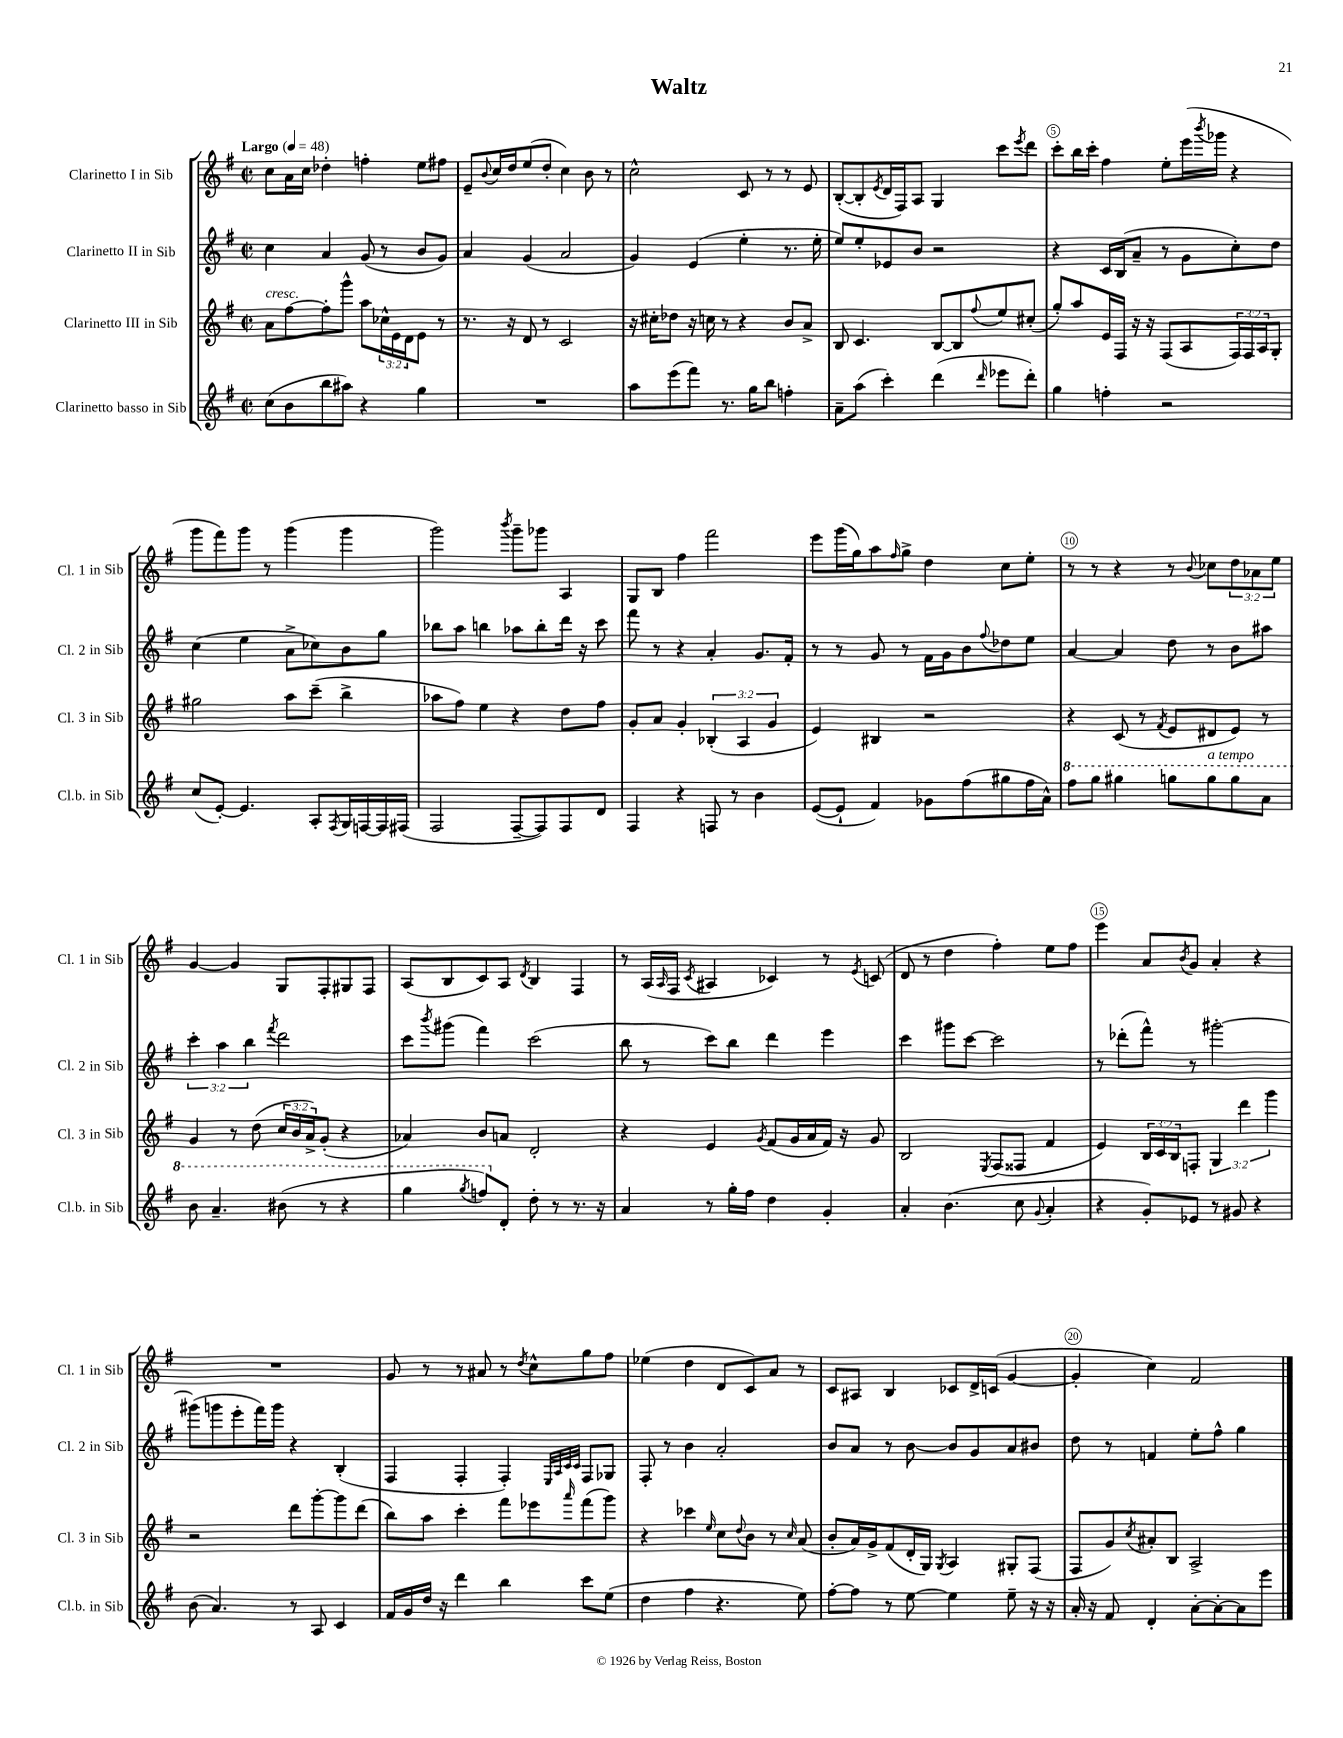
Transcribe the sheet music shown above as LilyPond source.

\header { title = "Waltz" }
<<
\new StaffGroup <<
\new Staff = "s0" \with { instrumentName = "Clarinetto I in Sib" shortInstrumentName = "Cl. 1 in Sib" } {
    \clef treble \key g \major \defaultTimeSignature \time 2/2 \override Staff.TupletNumber.text = #tuplet-number::calc-fraction-text \tempo "Largo" 4 = 48
    c''8 a'16 c''16 des''4-. f''4-. e''8 fis''8 |
    e'8-- \appoggiatura { b'8 } c''16 d''16 e''8( d''8-. c''4) b'8 r8 |
    c''2-^ c'8 r8 r8 e'8 |
    b8~-.( b8-. \acciaccatura { e'8 } d'16 fis16) a8 g4 c'''8 \acciaccatura { e'''8 } d'''8 |
    c'''8-. b''16 c'''16-. fis''4 e''8-. e'''16( \acciaccatura { b'''8 } ges'''16 r4 |
    g'''8 fis'''8) g'''8 r8 g'''4( g'''4 |
    g'''2) \acciaccatura { b'''8 } g'''8-- ges'''8 a4 |
    g8 b8 fis''4 fis'''2 |
    e'''8 g'''16( g''16) a''8 \grace { fis''16 } g''8-> d''4 c''8 e''8-. |
    r8 r8 r4 r8 \appoggiatura { b'8 } ces''8 \tuplet 3/2 { d''8 aes'8 e''8 } |
    g'4~ g'4 g8 fis8-. gis8 fis8 |
    a8( b8 c'8) a8 \acciaccatura { d'8 } b4 fis4 |
    r8 a16( \grace { a16 } fis16 \acciaccatura { c'8 } ais4 ces'4) r8 \acciaccatura { e'8 } c'8( |
    d'8 r8 d''4 fis''4-.) e''8 fis''8 |
    e'''4 a'8 \acciaccatura { b'8 } g'8 a'4-. r4 |
    R1 |
    g'8 r8 r8 ais'8 r8 \acciaccatura { d''8 } c''8-^ g''8 fis''8 |
    ees''4( d''4 d'8 c'8) a'8 r8 |
    c'8 ais8 b4 ces'8 d'16-> c'16( g'4~ |
    g'4-. c''4) fis'2 \bar "|." |
}
\new Staff = "s1" \with { instrumentName = "Clarinetto II in Sib" shortInstrumentName = "Cl. 2 in Sib" } {
    \clef treble \key g \major \defaultTimeSignature \time 2/2 \override Staff.TupletNumber.text = #tuplet-number::calc-fraction-text
    c''4 a'4 g'8( r8 b'8 g'8) |
    a'4 g'4( a'2 |
    g'4) e'4( e''4-. r8. e''16-. |
    e''8) e''8-. ees'8 b'8 r2 |
    r4 c'16 b16( a'8-- r8 g'8 c''8-.) d''8 |
    c''4( e''4 a'8-> ces''8) b'8 g''8 |
    bes''8 a''8 b''4 aes''8 b''8-. d'''16 r16 c'''8 |
    fis'''8 r8 r4 a'4-. g'8. fis'16-. |
    r8 r8 g'8 r8 fis'16 g'16 b'8 \appoggiatura { fis''8 } des''8 e''8 |
    a'4~ a'4 d''8 r8 b'8 ais''8 |
    \tuplet 3/2 { c'''4-. a''4 b''4 } \acciaccatura { fis'''8 } d'''2 |
    c'''8 \acciaccatura { b'''8 } gis'''8( fis'''4) c'''2( |
    b''8 r8 c'''8) b''8 d'''4 e'''4 |
    c'''4 gis'''8 c'''8~ c'''2 |
    r8 des'''8-.( fis'''8-^) r8 gis'''2~-. |
    gis'''8( g'''8 e'''8-. fis'''16) g'''16 r4 b4-.( |
    fis4 fis4-. fis4-.) \grace { e32 a32 c'32 c'32 } fis8 ges8 |
    fis8-. r8 b'4 a'2-. |
    b'8 a'8 r8 b'8~ b'8 g'8 a'8 bis'8 |
    d''8 r8 f'4 e''8-. fis''8-^ g''4 \bar "|." |
}
\new Staff = "s2" \with { instrumentName = "Clarinetto III in Sib" shortInstrumentName = "Cl. 3 in Sib" } {
    \clef treble \key g \major \defaultTimeSignature \time 2/2 \override Staff.TupletNumber.text = #tuplet-number::calc-fraction-text
    a'8^\markup { \italic "cresc." } fis''8~ fis''8-. g'''8-^ a''8 \tuplet 3/2 { ces''16-^ e'16 d'16 } e'8 r8 |
    r8. r16 d'8 r8 c'2 |
    r16 cis''16-. des''8 r16 c''16 r8 r4 b'8 a'8-> |
    b8 c'4. b8~ b8 \appoggiatura { fis''8 } e''8 cis''8-.( |
    g''8-.) a''8 e'16 fis16 r16 r16 fis8( a8 \tuplet 3/2 { fis16) fis16 a16 } g8-. |
    gis''2 a''8 c'''8--( b''4-> |
    aes''8 fis''8) e''4 r4 d''8 fis''8 |
    g'8-. a'8 g'4-. \tuplet 3/2 { bes4-.( a4 g'4 } |
    e'4) bis4 r2 |
    r4 c'8( r8 \acciaccatura { fis'8 } e'8 dis'8 e'8) r8 |
    g'4 r8 d''8( \tuplet 3/2 { c''16 b'16 a'16->) } g'8-.( r4 |
    aes'4) b'8 a'8 d'2-. |
    r4 e'4 \acciaccatura { g'8 } fis'8( g'16 a'16 fis'16) r16 g'8 |
    b2 \acciaccatura { e8 } fis8( fisis8 fis'4 |
    e'4) \tuplet 3/2 { b16 c'16 b16 } f8-. \tuplet 3/2 { g4 d'''4 g'''4 } |
    r2 d'''8 g'''8~-. g'''8 d'''8( |
    b''8) a''8 c'''4-. fis'''8 ees'''8 \grace { a'''16 } fis'''8( g'''8) |
    r4 ces'''4 \grace { e''16 } c''8 \appoggiatura { d''8 } b'8 r8 \grace { c''16 } a'8( |
    b'8-. a'16) g'16-> fis'8( d'16-. g16) \acciaccatura { g8 } a4 gis8-. fis8( |
    fis8 g'8) \acciaccatura { c''8 } ais'8-. b8 a2-> \bar "|." |
}
\new Staff = "s3" \with { instrumentName = "Clarinetto basso in Sib" shortInstrumentName = "Cl.b. in Sib" } {
    \clef treble \key g \major \defaultTimeSignature \time 2/2
    c''8( b'8 b''8 ais''8) r4 g''4 |
    R1 |
    a''8 e'''8( fis'''8) r8. g''16 b''8 f''4-. |
    a'8-- a''8( c'''4-.) d'''4( \grace { d'''16 } ees'''8 d'''8-.) |
    g''4 f''4-. r2 |
    c''8( e'8~-.) e'4. a8-. \acciaccatura { fis8 } g16 f16~ f16 fis16( |
    fis2 fis8~-- fis8) fis8 d'8 |
    fis4 r4 f8 r8 b'4 |
    e'8~( e'8-! fis'4) ges'8 fis''8( gis''8 fis''16 a'16-^) |
    \ottava #1 fis'''8 g'''8 gis'''4 g'''8 g'''8^\markup { \italic "a tempo" } g'''8 a''8 |
    b''8 a''4.-- bis''8( r8 r4 |
    g'''4 \acciaccatura { g'''8 } f'''8) \ottava #0 d'8-. d''8-. r8 r8. r16 |
    a'4 r8 g''16-. fis''16 d''4 g'4-. |
    a'4-. b'4.( c''8 \appoggiatura { g'8 } a'4-. |
    r4 g'8-.) ees'8 r8 gis'8 r4 |
    b'8( a'4.) r8 a8 c'4 |
    fis'16 g'16 d''16 r16 d'''4 b''4 c'''8 e''8( |
    d''4 fis''4 r4. e''8) |
    fis''8~-. fis''8 r8 e''8~ e''4 e''8-- r16 r16 |
    a'16-. r16 fis'8 d'4-. a'8~-. a'8~-. a'8 e'''8 \bar "|." |
}
>>
>>
\layout { \context { \Score \override BarNumber.break-visibility = ##(#f #t #t) barNumberVisibility = #(every-nth-bar-number-visible 5) \override BarNumber.stencil = #(make-stencil-circler 0.1 0.3 ly:text-interface::print) } }
